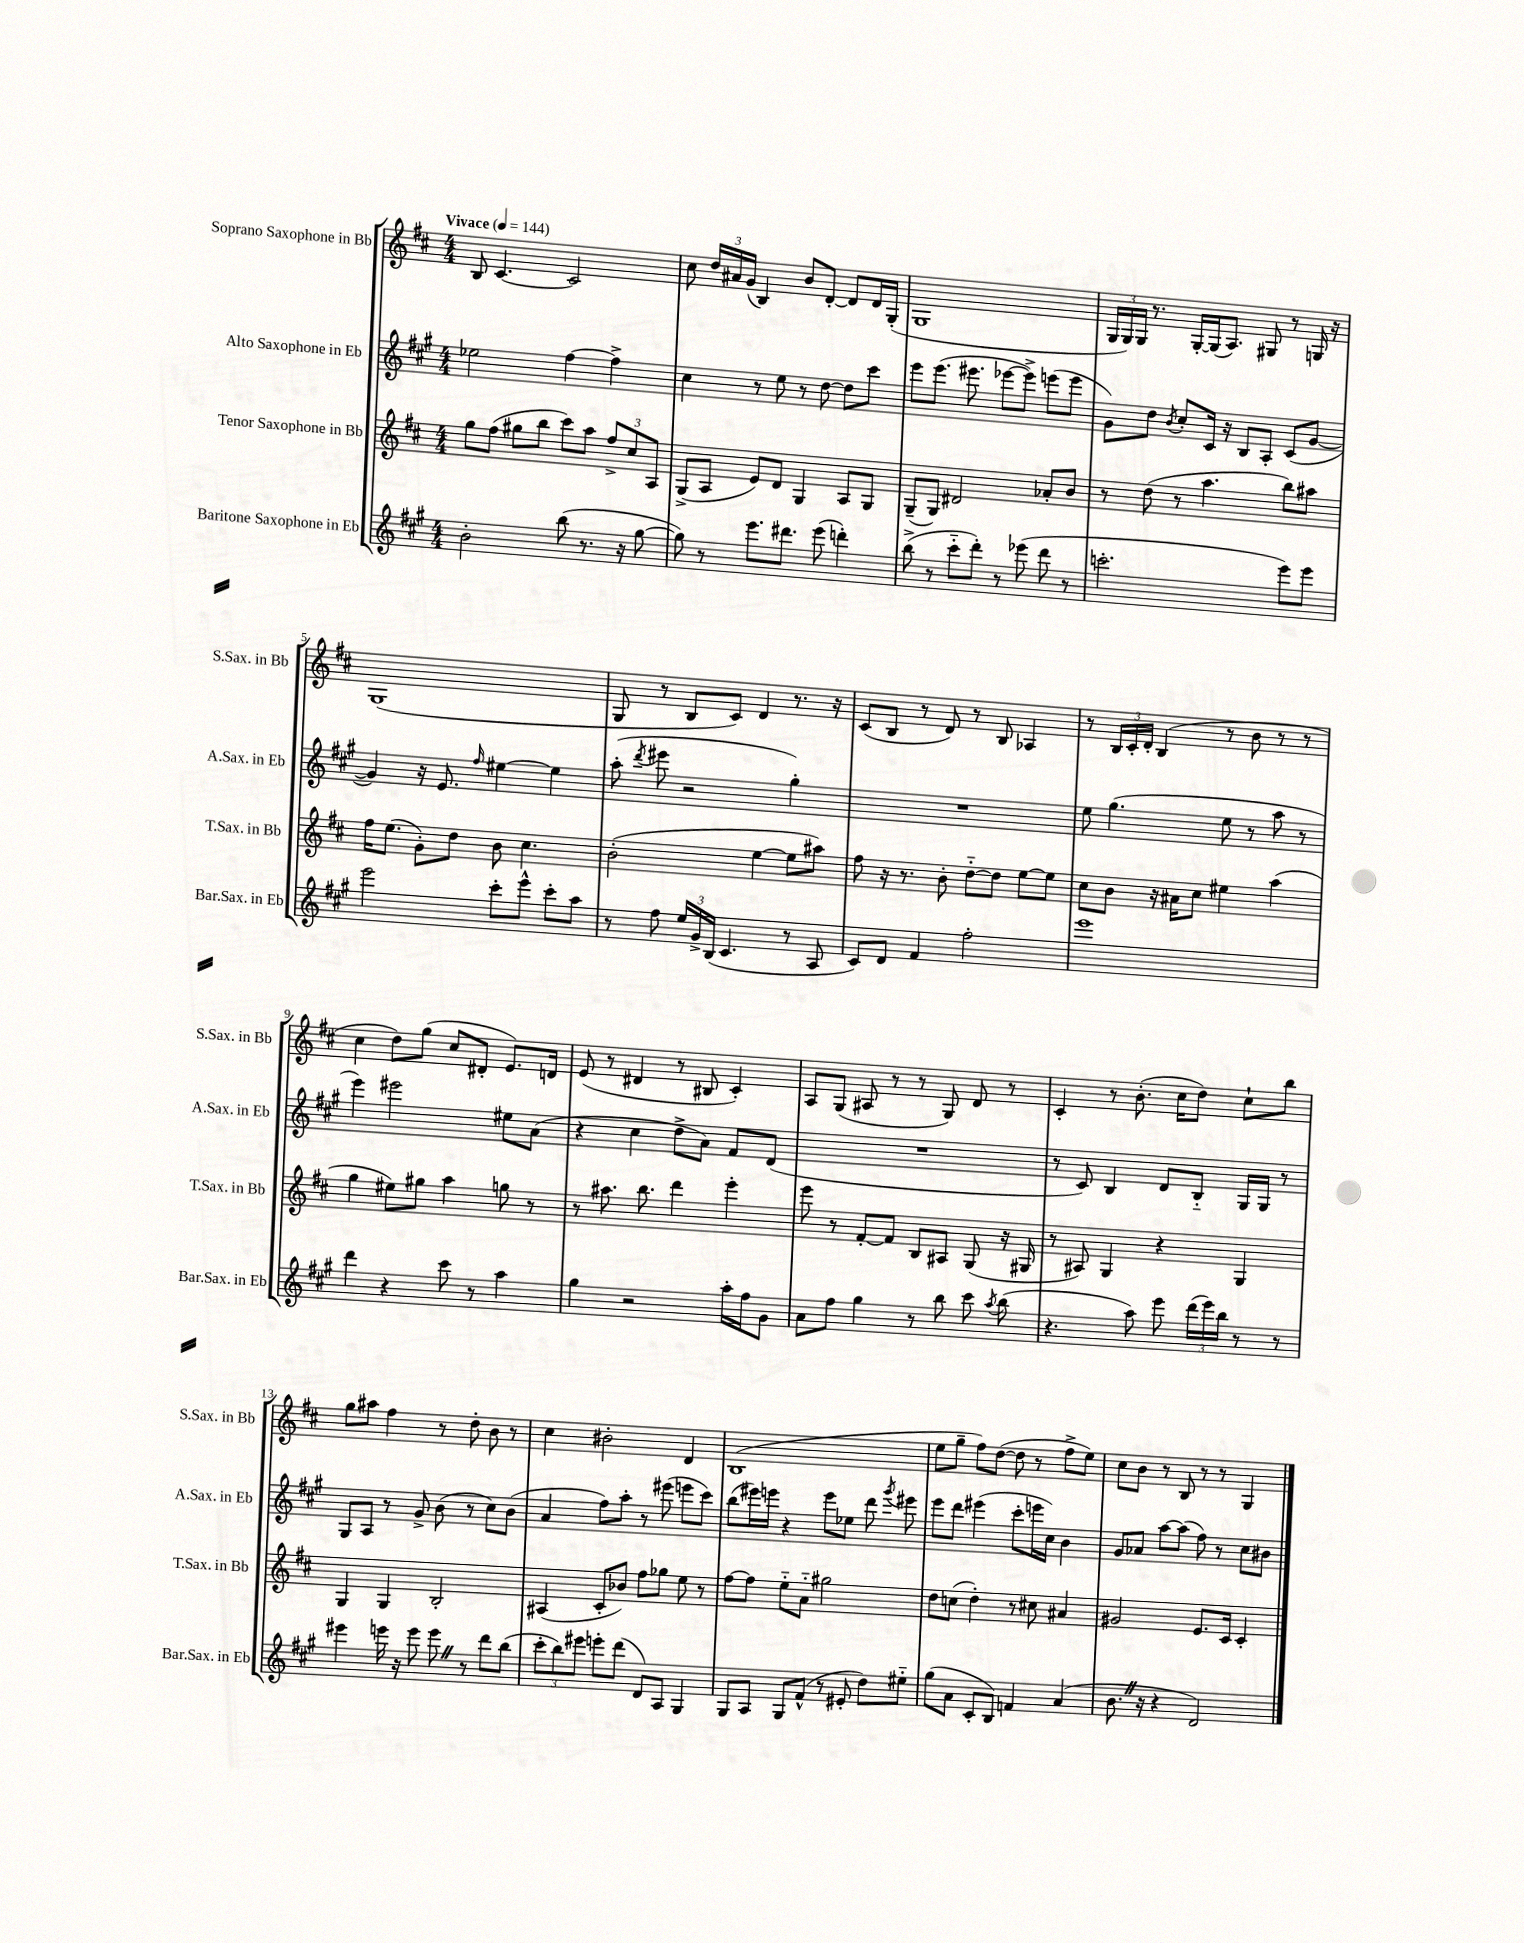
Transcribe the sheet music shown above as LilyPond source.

<<
\new StaffGroup <<
\new Staff = "s0" \with { instrumentName = "Soprano Saxophone in Bb" shortInstrumentName = "S.Sax. in Bb" } {
    \clef treble \key d \major \numericTimeSignature \time 4/4 \tempo "Vivace" 4 = 144
    \autoBeamOff b8 cis'4.~ cis'2 |
    cis''8 \tuplet 3/2 { d''16[ ais'16 g'16]( } b4) b'8[ d'8]~-. d'8[ d'16 g16]-.( |
    g1 |
    \tuplet 3/2 { g16[ g16) g16] } r8. g16[~-. g16( a8.]) gis8 r8 g16 r16 |
    g1( |
    g8 r8 b8[ cis'8]) d'4 r8. r16 |
    cis'8[( b8] r8 d'8) r8 b8 aes4 |
    r8 \tuplet 3/2 { b16[ cis'16-. d'16]-. } b4( r8 b'8 r8 r8 |
    cis''4 d''8[) g''8]( cis''8[ dis'8]-. e'8.[) d'16] |
    e'8( r8 dis'4 r8 bis8 cis'4-.) |
    a8[ g8]( ais8 r8 r8 g8) d'8 r8 |
    cis'4-. r8 b'8.-.( cis''16[ d''8]) cis''8[-! b''8] |
    g''8[ ais''8] fis''4 r8 d''8-. b'8 r8 |
    cis''4 bis'2-. d'4 |
    b1( |
    e''8[ g''8]-- fis''8[) d''8]~( d''8 r8 fis''8[-> e''8]) |
    cis''8[ b'8] r8 b8 r8 r8 g4 \bar "|." |
}
\new Staff = "s1" \with { instrumentName = "Alto Saxophone in Eb" shortInstrumentName = "A.Sax. in Eb" } {
    \clef treble \key a \major \numericTimeSignature \time 4/4
    \autoBeamOff ees''2 fis''4~ fis''4-> |
    cis''4 r8 e''8 r8 d''8~ d''8[ cis'''8] |
    e'''8[ e'''8.]( eis'''8. ees'''8[~ ees'''8]->) e'''8[( e'''8] |
    gis'8[) d''8] \acciaccatura { b'8 } cis''8[-. cis'16] r16 b8[ a8]-. cis'8[( gis'8]~ |
    gis'4) r16 e'8. \grace { fis''16 } eis''4~ eis''4 |
    a''8-.( \acciaccatura { d'''8 } eis'''8 r2 gis''4-.) |
    R1 |
    e''8 gis''4.( e''8 r8 a''8 r8 |
    e'''4) eis'''2 eis''8[ a'8]( |
    r4 cis''4 d''8[-> a'8]) fis'8[ d'8]( |
    R1 |
    r8 cis'8) b4 d'8[ b8]-_ gis16[ gis16] r8 |
    gis8[ a8] r8 gis'8-> b'8( r8 cis''8[) b'8]( |
    a'4 fis''8[) a''8]-. r8 eis'''8( e'''8[ cis'''8]) |
    b''8[( eis'''16) e'''16] r4 e'''8[ ees''8] d'''8 \acciaccatura { gis'''8 } eis'''8 |
    e'''8[ d'''8] eis'''4( cis'''8[-. e'''16 cis''16]) b'4 |
    gis'8[ aes'8] a''8[~ a''8]( fis''8) r8 cis''8[ bis'8] \bar "|." |
}
\new Staff = "s2" \with { instrumentName = "Tenor Saxophone in Bb" shortInstrumentName = "T.Sax. in Bb" } {
    \clef treble \key d \major \numericTimeSignature \time 4/4
    \autoBeamOff g''8[ fis''8]( gis''8[ b''8] cis'''8[) a''8] \tuplet 3/2 { fis''8[-> cis''8 a8] } |
    g8[->( a8] e'8[) d'8] g4 a8[ g8] |
    g8[--( g8]) dis'2 aes'8[-. b'8] |
    r8 d''8( r8 a''4. b''8[) ais''8] |
    fis''16[ e''8.]( g'8[-.) d''8] b'8 cis''4. |
    b'2-.( e''4~ e''8[ ais''8]) |
    fis''8 r16 r8. b'8-. d''8[~-_ d''8] e''8[~ e''8] |
    cis''8[ b'8] r16 ais'16[ cis''8] eis''4 a''4( |
    g''4 eis''8[) gis''8] a''4 g''8 r8 |
    r8 ais''8. b''8. d'''4 e'''4-. |
    e'''8 r8 fis'8[~-. fis'8] b8[ ais8] g8( r16 gis16 |
    r8 ais8) g4 r4 g4 |
    g4 g4 b2-. |
    ais4( cis'8[-. bes'8]) fis''8[ ges''8] e''8 r8 |
    fis''8[~ fis''8] e''8[-_ a'8]-_ gis''2 |
    d''8[ c''8]( d''4-.) r8 cis''8 ais'4 |
    gis'2 e'8.[ cis'16] cis'4-. \bar "|." |
}
\new Staff = "s3" \with { instrumentName = "Baritone Saxophone in Eb" shortInstrumentName = "Bar.Sax. in Eb" } {
    \clef treble \key a \major \numericTimeSignature \time 4/4
    \autoBeamOff b'2-. b''8( r8. r16 gis''8~ |
    gis''8) r8 e'''8.[ dis'''8.] e'''8( d'''4-.) |
    b''8->( r8 cis'''8[-_ d'''8]-.) r8 ees'''8( d'''8 r8 |
    c'''2.-. e'''8[) e'''8] |
    e'''2 cis'''8[-. e'''8]-^ cis'''8[-. a''8] |
    r8 fis''8 \tuplet 3/2 { e''16[ gis'16-> b16]( } cis'4. r8 a8 |
    cis'8[) d'8] fis'4 fis''2-. |
    e'''1 |
    d'''4 r4 cis'''8 r8 a''4 |
    gis''4 r2 a''16[-. fis''16 gis'8] |
    a'8[ fis''8] gis''4 r8 b''8 cis'''8 \acciaccatura { a''8 } b''8( |
    r4. a''8) e'''8 \tuplet 3/2 { d'''16[( e'''16) b''16] } r8 r8 |
    eis'''4 e'''16 r16 e'''8 e'''8 \once \override BreathingSign.text = \markup { \musicglyph "scripts.caesura.straight" } \breathe r8 d'''8[ b''8]( |
    \tuplet 3/2 { cis'''8[-. b''8) eis'''8] } e'''8[-. d'''8]( d'8[) a8] gis4 |
    gis8[ a8] gis8[ fis'8]-^( r8 eis'8-. d''8[) eis''8]-_ |
    gis''8[( a'8] cis'8[-. b8]) f'4 a'4( |
    b'8. \once \override BreathingSign.text = \markup { \musicglyph "scripts.caesura.straight" } \breathe r16 r4 d'2) \bar "|." |
}
>>
>>
